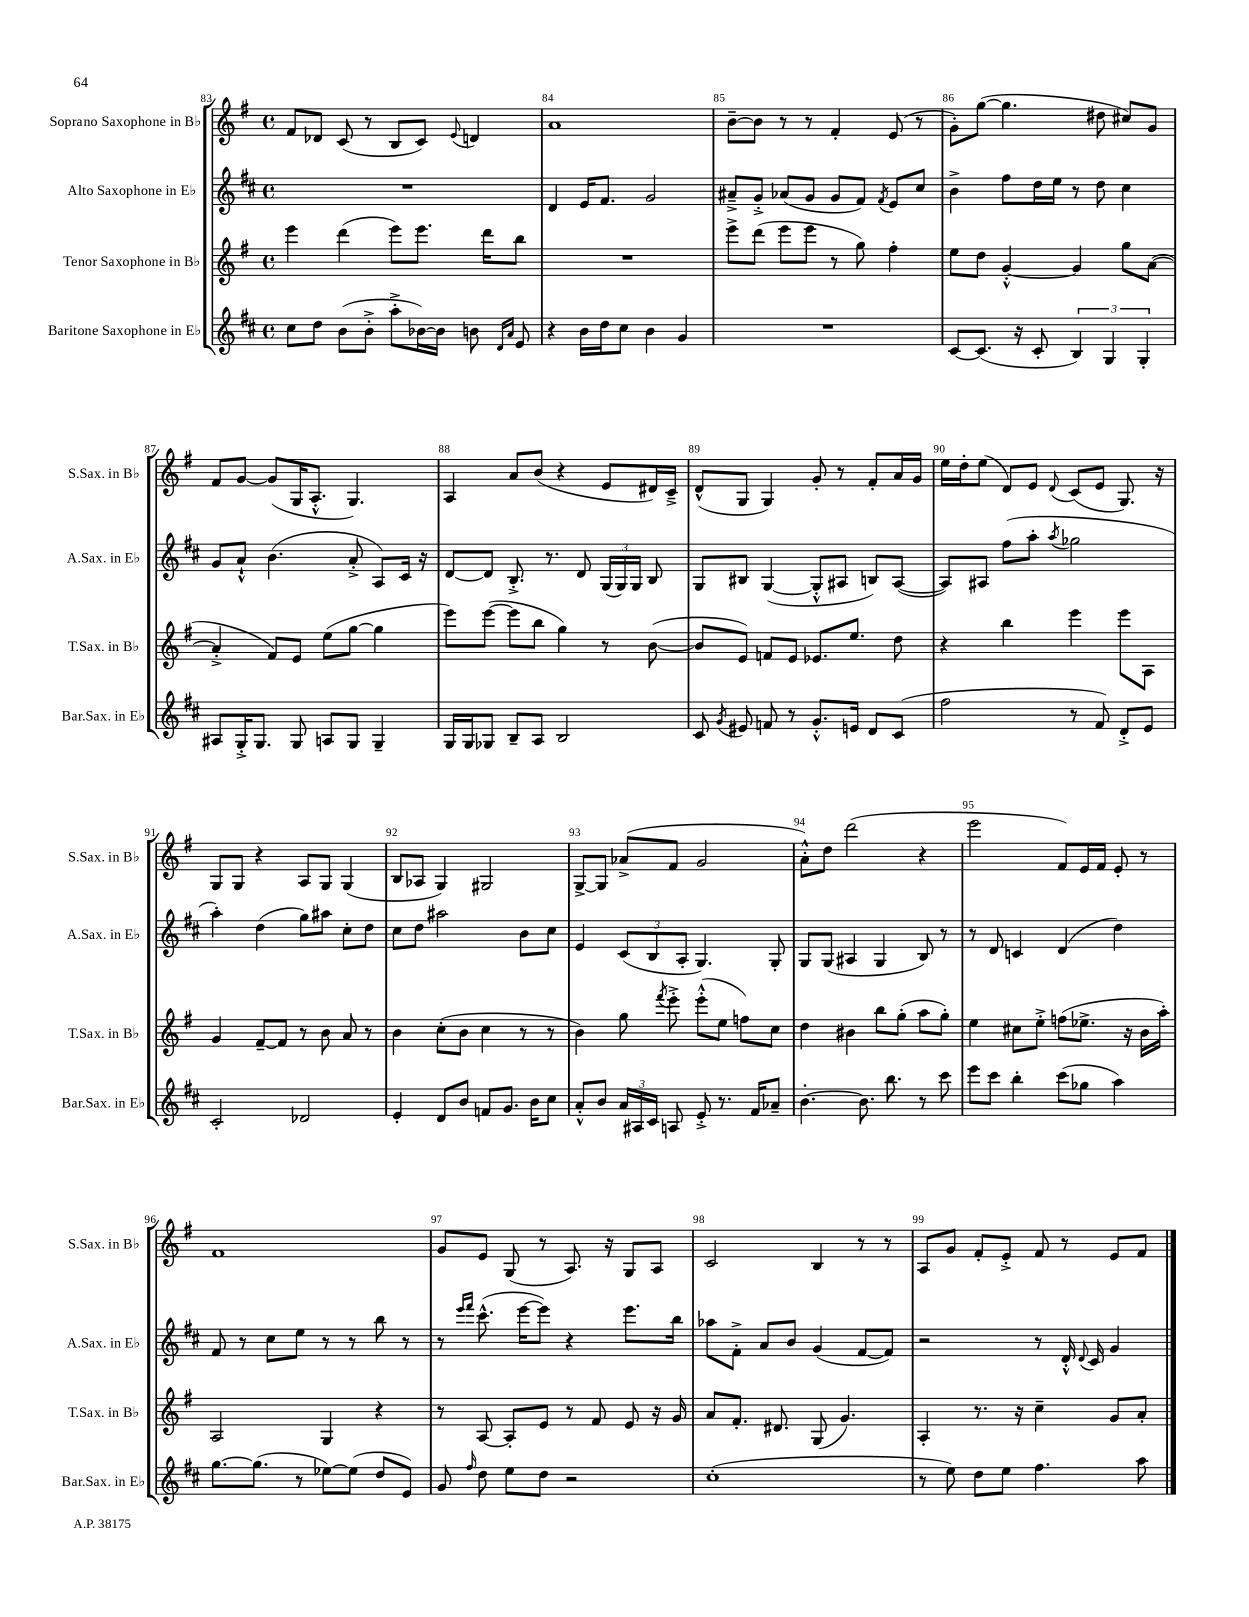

**kern	**kern	**kern	**kern
*staff4	*staff3	*staff2	*staff1
*clefG2	*clefG2	*clefG2	*clefG2
*k[f#c#]	*k[f#]	*k[f#c#]	*k[f#]
*M4/4	*M4/4	*M4/4	*M4/4
*met(c)	*met(c)	*met(c)	*met(c)
8cc#	4eee	1r	8f#
8dd	.	.	8d-
(8b	(4ddd	.	(8c
8b'^	.	.	8r
8aa'^	8eee)	.	8B
[16b-)	8.eee	.	8c)
16b-]	.	.	.
.	.	.	8qqe
8b	.	.	4d
.	16ddd	.	.
16qqd	.	.	.
16qqa	.	.	.
8e	8bb	.	.
=	=	=	=
4r	1r	4d	1a
16b	.	16e	.
16dd	.	8.f#	.
8cc#	.	.	.
4b	.	2g	.
4g	.	.	.
=	=	=	=
1r	8eee^	8a#~^	[8b~
.	(8ddd	8g'^	8b]
.	8eee	(8a-	8r
.	8eee	8g	8r
.	8r	8g	4f#'
.	8gg)	8f#)	.
.	.	8qf#	.
.	4ff#'	8e	(8e
.	.	8cc#	8r
=	=	=	=
[8c#	8ee	4b^	8g')
(8.c#]	8dd	.	([8gg
.	[4g'^^	8ff#	4.gg]
16r	.	.	.
8c#'	.	16dd	.
.	.	16ee	.
6B)	4g]	8r	.
.	.	8dd	8dd#
6G	.	.	.
.	8gg	4cc#	8cc#)
6G'	.	.	.
.	([8a	.	8g
=	=	=	=
8A#	4a'^]	8g	8f#
16G'^	.	8a`^^	[8g
8.G	.	.	.
.	8f#)	(4.b	(8g]
8G	8e	.	16G
.	.	.	8.A'^^
8A	(8ee	.	.
8G	[8gg	8a'^	4.G)
4G~	4gg]	8A)	.
.	.	16c#	.
.	.	16r	.
=	=	=	=
16G	8eee)	[8d	4A
16G	.	.	.
8G-	([8eee	8d]	.
8B~	8eee]	8.B'^	8a
8A	8bb	.	(8b
.	.	8.r	.
2B	4gg)	.	4r
.	.	8d	.
.	8r	(24G	8e
.	.	24G)	.
.	.	24G	.
.	([8b	8B	16d#)
.	.	.	16c~^
=	=	=	=
8c#	8b]	8G	(8d^^
8qg	.	.	.
8e#	8e)	8B#	8G
8f	8f	([4G	4G)
8r	8e	.	.
8.g'^^	8.e-	8G'^^]	8g'
.	.	8A#	8r
16e	8.ee	.	.
8d	.	8B)	8f#'
(8c#	8dd	([8A#	16a
.	.	.	16g
=	=	=	=
2ff#	4r	8A#])	16ee
.	.	.	16dd'
.	.	8A#	(8ee
.	4bb	(8ff#	8d)
.	.	8aa'	8e
.	.	8qaa	8qqd
8r	4eee	2gg-	(8c
8f#)	.	.	8e
8d'^	8eee	.	8.G)
8e	8A	.	.
.	.	.	16r
=	=	=	=
2c#'	4g	4aa')	8G
.	.	.	8G
.	[8f#~	(4dd	4r
.	8f#]	.	.
2d-	8r	8gg)	8A
.	8b	8aa#	8G
.	8a	8cc#'	(4G
.	8r	8dd	.
=	=	=	=
4e'	4b	8cc#	8B
.	.	8dd	8A-
8d	(8cc'	2aa#	4G)
8b	8b	.	.
8f	4cc	.	2G#
8.g	.	.	.
.	8r	8b	.
16b	.	.	.
8cc#	8r	8cc#	.
=	=	=	=
8a'^^	4b)	4e	[8G^
8b	.	.	8G]
24a	8gg	(12c#	(8a-^
24A#	.	.	.
24c#	.	12B	.
.	8qfff#	.	.
8A	8eee'^	.	8f#
.	.	12A'	.
8e'^	(8eee'^^	4.G)	2g
8.r	8ee	.	.
.	8ff)	.	.
16f#	.	.	.
8a-~	8cc	8G'	.
=	=	=	=
[4.b'	4dd	8G	8a'^^)
.	.	(8G	8dd
.	4b#	4A#	(2ddd
8.b]	.	.	.
.	8bb	4G	.
8.bb	.	.	.
.	(8gg'	.	.
8r	8aa	8B)	4r
8ccc#	8gg')	8r	.
=	=	=	=
8eee	4ee	8r	2eee
8ccc#	.	8d	.
4bb'	8cc#	4c	.
.	8ee'^	.	.
(8ccc#	(8ff	(4d	8f#)
8gg-	8.ee-^	.	16e
.	.	.	16f#
4aa)	.	4dd)	8e'
.	16r	.	.
.	16b	.	8r
.	16aa')	.	.
=	=	=	=
[8.gg	2A	8f#	1f#
.	.	8r	.
(8.gg]	.	.	.
.	.	8cc#	.
8r	.	8ee	.
[8ee-)	4G	8r	.
(8ee-]	.	8r	.
8dd	4r	8bb	.
8e)	.	8r	.
=	=	=	=
8g	8r	8r	8g
.	.	16qqeee	.
16qqff#	.	16qqfff#	.
8dd	[8A	(8.ccc#^^	8e
8ee	8A']	.	(8G
.	.	[16eee	.
8dd	8e	8eee])	8r
2r	8r	4r	8.A)
.	8f#	.	.
.	.	.	16r
.	8e	8.eee	8G
.	16r	.	8A
.	16g	16bb	.
=	=	=	=
(1cc#'	8a	8aa-	2c
.	8.f#'	8f#'^	.
.	.	8a	.
.	8.d#	.	.
.	.	8b	.
.	(8G	(4g	4B
.	4.g)	.	.
.	.	[8f#	8r
.	.	8f#])	8r
=	=	=	=
8r	4A'	2r	8A
8ee)	.	.	8g
8dd	8.r	.	8f#'
8ee	.	.	8e'^
.	16r	.	.
4.ff#	4cc~	8r	8f#
.	.	16d'^^	8r
.	.	8qqd	.
.	.	16c#	.
.	8g	4g	8e
8aa	8a'	.	8f#
==	==	==	==
*-	*-	*-	*-
